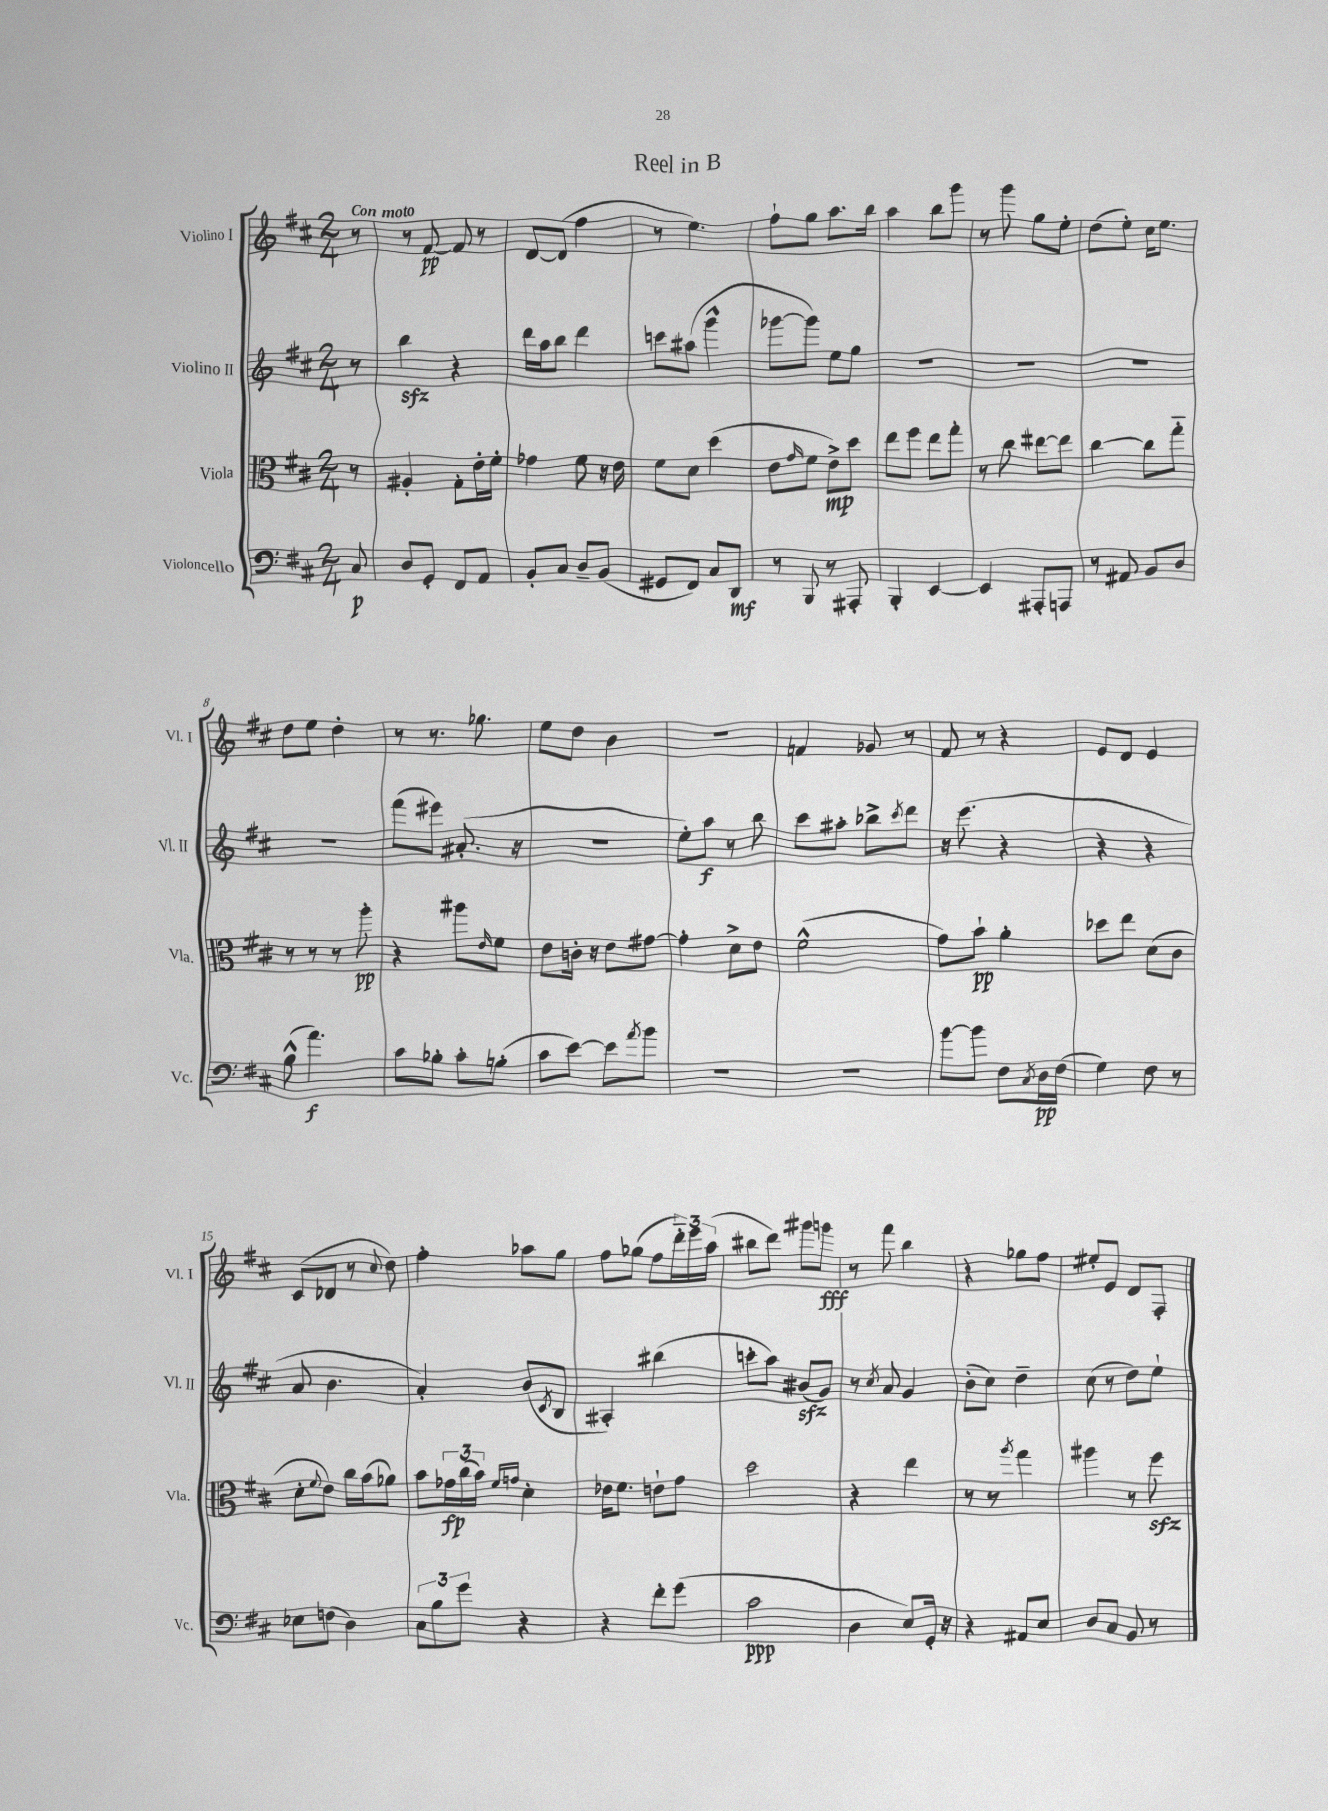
\header { title = "Reel in B" }
<<
\new StaffGroup <<
\new Staff = "s0" \with { instrumentName = "Violino I" shortInstrumentName = "Vl. I" } {
    \clef treble \key d \major \numericTimeSignature \time 2/4 \partial 8 \tempo "Con moto"
    r8 |
    r8 fis'8~\pp fis'8 r8 |
    d'8~ d'8( fis''4 |
    r8 e''4.) |
    fis''8-! g''8 a''8. b''16 |
    a''4 b''8 g'''8 |
    r8 g'''8 g''8 e''8-. |
    d''8( e''8-.) cis''16 e''8. |
    d''8 e''8 d''4-. |
    r8 r8. ges''8. |
    e''8 d''8 b'4 |
    R2 |
    f'4 ges'8 r8 |
    fis'8 r8 r4 |
    e'8 d'8 e'4 |
    cis'8( des'8 r8 \appoggiatura { cis''8 } d''8) |
    fis''4-. aes''8 g''8 |
    fis''8 ges''8( fis''8 \tuplet 3/2 { d'''16-_) e'''16 a''16( } |
    bis''8 d'''8) gis'''8 g'''8\fff |
    r8 fis'''8 b''4 |
    r4 ges''8 fis''8 |
    eis''8-. e'8 d'8 fis8-. \bar "|." |
}
\new Staff = "s1" \with { instrumentName = "Violino II" shortInstrumentName = "Vl. II" } {
    \clef treble \key d \major \numericTimeSignature \time 2/4 \partial 8
    r8 |
    b''4\sfz r4 |
    d'''16 a''16 b''8 d'''4 |
    c'''8 ais''8( g'''4-^ |
    ges'''8~ ges'''8) e''8 g''8 |
    R2 |
    R2 |
    R2 |
    R2 |
    fis'''8( eis'''8) ais'8.-.( r16 |
    r2 |
    e''8-.) a''8\f r8 b''8 |
    cis'''8 ais''8-. bes''8-> \acciaccatura { cis'''8 } d'''8 |
    r16 e'''8.( r4 |
    r4 r4 |
    a'8 b'4. |
    a'4-.) b'8( \acciaccatura { cis'8 } b8 |
    ais4-.) bis''4( |
    c'''8-. a''8) bis'8\sfz( g'8) |
    r8 \acciaccatura { cis''8 } a'8 g'4 |
    b'8-.( cis''8) d''4-- |
    cis''8( r8 d''8) e''8-! \bar "|." |
}
\new Staff = "s2" \with { instrumentName = "Viola" shortInstrumentName = "Vla." } {
    \clef alto \key d \major \numericTimeSignature \time 2/4 \partial 8
    r8 |
    ais4-. g8-. e'16-. fis'16-. |
    ges'4 fis'8 r16 e'16 |
    fis'8 d'8 d''4( |
    e'8 \grace { g'16 } fis'8 e'8->\mp) d''8 |
    e''8 fis''8 e''8 g''8-. |
    r8 cis''8 eis''8~ eis''8 |
    cis''4~ cis''8 g''8-_ |
    r8 r8 r8 a''8-.\pp |
    r4 ais''8 \grace { e'16 } fis'8 |
    e'8 c'16-. r16 e'8 gis'8~ |
    gis'4-. d'8-> e'8 |
    fis'2-^( |
    g'8) b'8-!\pp a'4-. |
    des''8 e''8 d'8( cis'8 |
    d'8-. \appoggiatura { fis'8 } e'8) cis''16 b'16( aes'8) |
    b'8 \tuplet 3/2 { ges'16\fp cis''16( b'16) } \grace { fis'16 g'16 } d'4-. |
    ees'16 fis'8. e'8-! g'8 |
    d''2 |
    r4 e''4 |
    r8 r8 \acciaccatura { a''8 } g''4 |
    ais''4 r8 fis''8\sfz \bar "|." |
}
\new Staff = "s3" \with { instrumentName = "Violoncello" shortInstrumentName = "Vc." } {
    \clef bass \key d \major \numericTimeSignature \time 2/4 \partial 8
    cis8\p |
    d8 g,8-. fis,8 a,8 |
    b,8-. cis8 d8-- b,8( |
    gis,8 fis,8) cis8 d,8\mf |
    r8 b,,8 r8 ais,,8-. |
    b,,4-. e,4~ |
    e,4 ais,,8-. a,,8 |
    r8 ais,8 b,8 d8 |
    b8-^( a'4.\f) |
    cis'8 bes8-. cis'8-. b8-.( |
    cis'8 e'8~) e'8 \acciaccatura { a'8 } b'8 |
    r2 |
    R2 |
    b'8~ b'8 fis8 \acciaccatura { cis8 } d16\pp fis16( |
    g4) fis8 r8 |
    ees8 f8( d4) |
    \tuplet 3/2 { cis8 b8 g'8 } r4 |
    r4 fis'8-. g'8( |
    cis'2\ppp |
    d4 e8) g,16-. r16 |
    r4 ais,8 e8 |
    d8 cis8 b,8 r8 \bar "|." |
}
>>
>>
